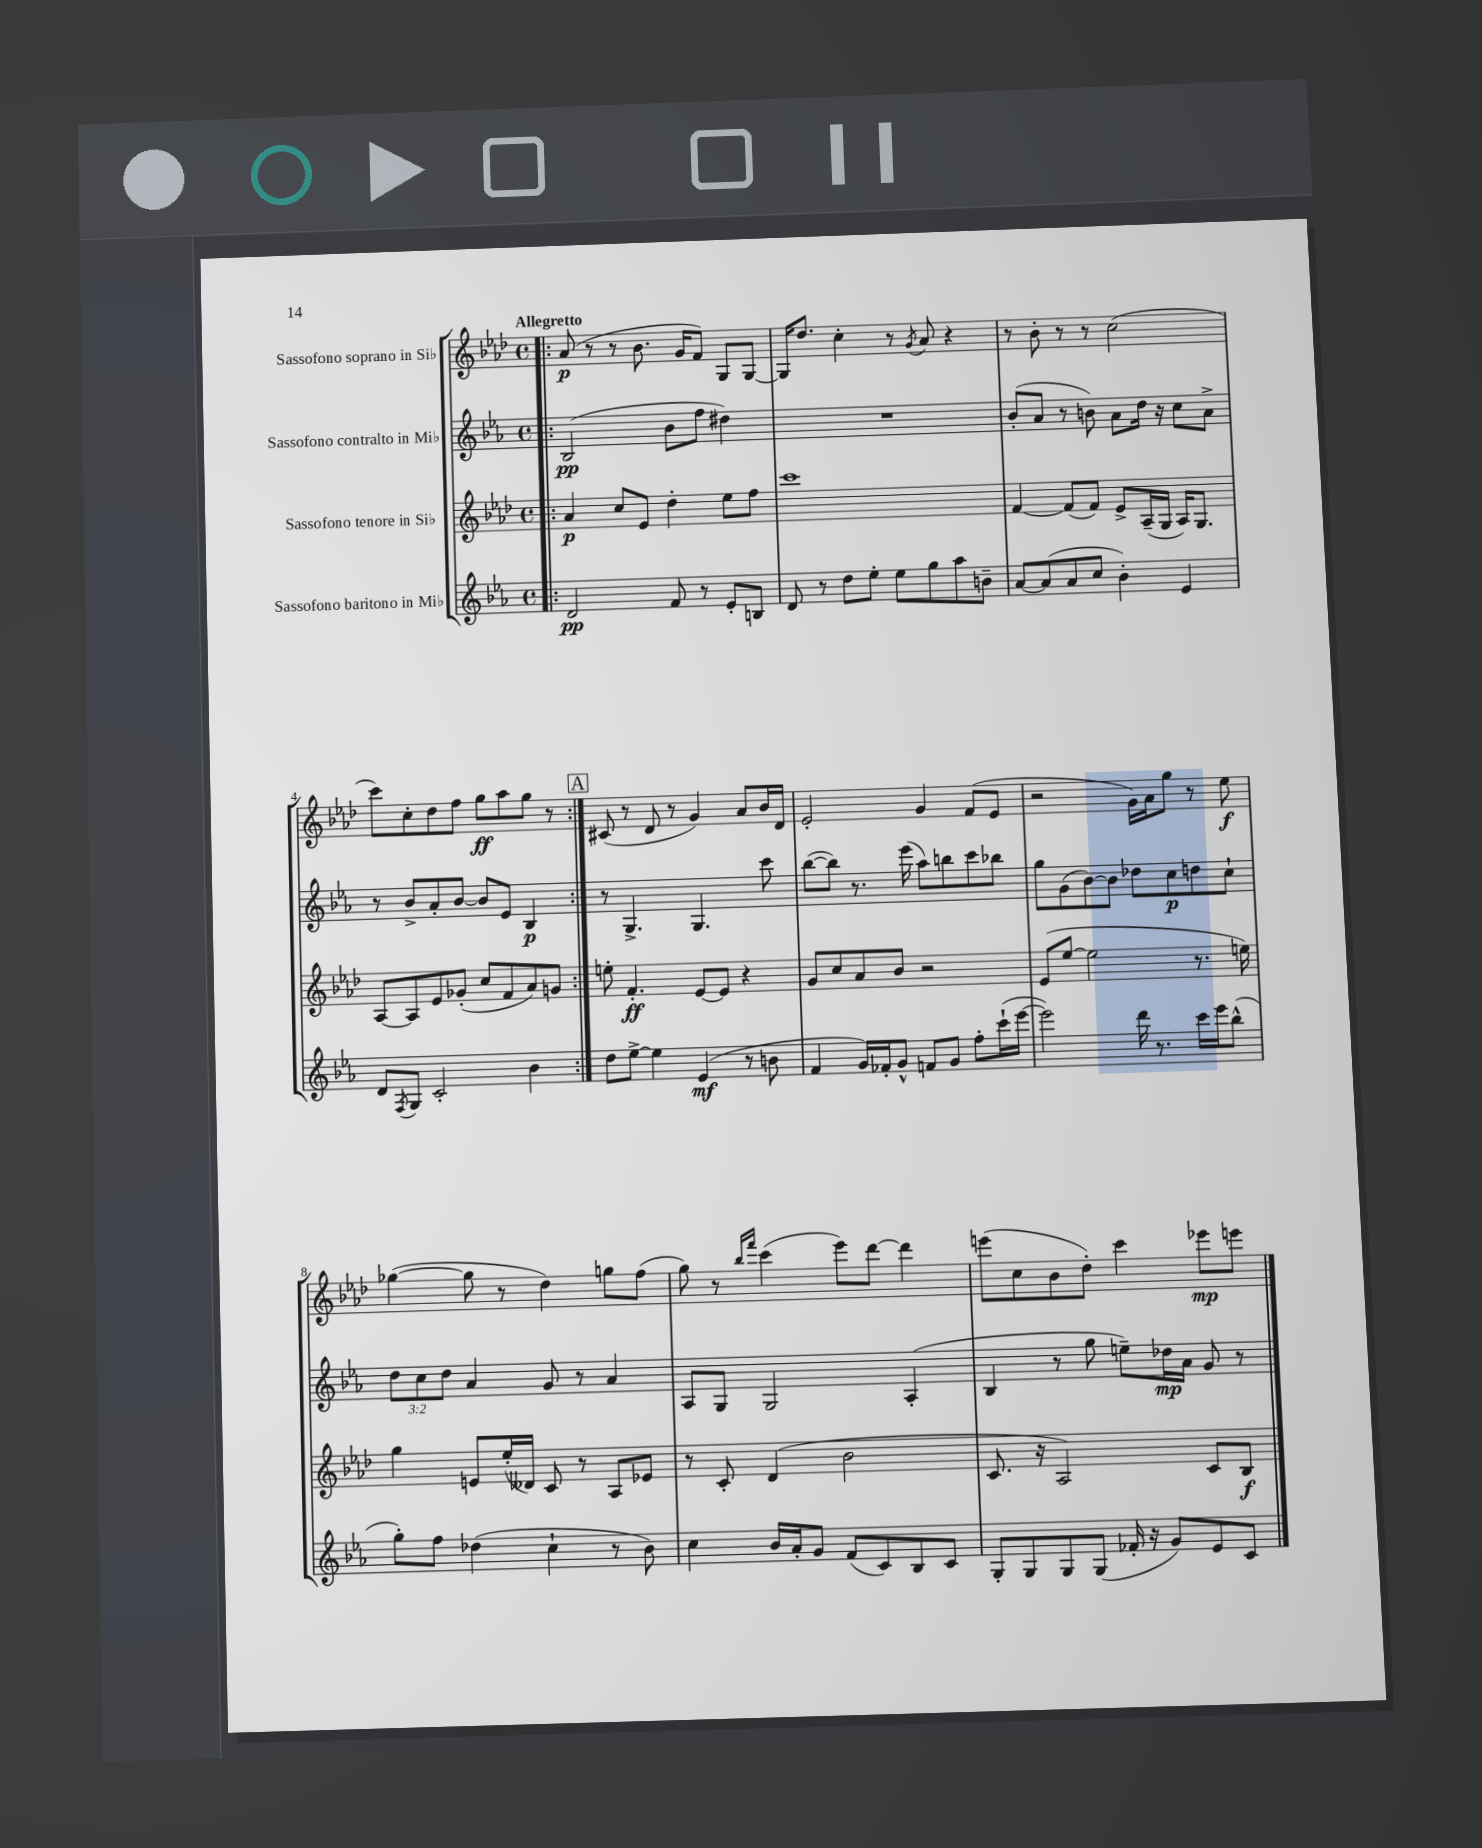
<<
\new StaffGroup <<
\new Staff = "s0" \with { instrumentName = "Sassofono soprano in Sib" } {
    \clef treble \key aes \major \defaultTimeSignature \time 4/4 \tempo "Allegretto"
    \repeat volta 2 { \bar ".|:" aes'8\p( r8 r8 bes'8. g'16 f'8) g8 g8~ |
    g16 des''8. c''4-. r8 \acciaccatura { g'8 } aes'8 r4 |
    r8 bes'8-. r8 r8 c''2( |
    c'''8) c''8-. des''8 f''8 g''8\ff aes''8 g''8 r8 | }
    \mark \markup { \box "A" } cis'8( r8 des'8 r8 g'4) aes'8 bes'16 des'16 |
    ees'2-. g'4 f'8( ees'8 |
    r2 g'16) aes'16 g''8 r8 ees''8\f |
    ges''4~( ges''8 r8 des''4) g''8 f''8( |
    g''8) r8 \grace { bes''16 f'''16 } c'''4( ees'''8) des'''8~ des'''4 |
    e'''8( c''8 bes'8 des''8-.) c'''4 ees'''8\mp e'''8 \bar "|." |
}
\new Staff = "s1" \with { instrumentName = "Sassofono contralto in Mib" } {
    \clef treble \key ees \major \defaultTimeSignature \time 4/4 \override Staff.TupletNumber.text = #tuplet-number::calc-fraction-text
    \repeat volta 2 { \bar ".|:" bes2\pp( bes'8 f''8 dis''4) |
    R1 |
    bes'8-.( aes'8 r8 b'8) aes'8 d''16 r16 c''8 aes'8-> |
    r8 bes'8-> aes'8-. bes'8~ bes'8 ees'8 bes4\p | }
    \mark \markup { \box "A" } r8 g4.-> g4. c'''8 |
    bes''8~( bes''8) r8. ees'''16( aes''8) b''8 c'''8 bes''8 |
    g''8 g'8( bes'8~) bes'8 des''8 c''8\p d''8 c''8-! |
    \tuplet 3/2 { d''8 c''8 d''8 } aes'4 g'8 r8 aes'4 |
    aes8 g8 g2 aes4-.( |
    bes4 r8 g''8 e''8--) des''16\mp aes'16 g'8 r8 \bar "|." |
}
\new Staff = "s2" \with { instrumentName = "Sassofono tenore in Sib" } {
    \clef treble \key aes \major \defaultTimeSignature \time 4/4
    \repeat volta 2 { \bar ".|:" aes'4\p c''8 ees'8 des''4-. ees''8 f''8 |
    c'''1 |
    f'4~ f'8( f'8) ees'8-> aes16--( g16 aes16) g8. |
    aes8~ aes8 ees'8 ges'8-.( c''8 f'8 aes'8) g'8 | }
    \mark \markup { \box "A" } e''8-. f'4.-.\ff ees'8~ ees'8 r4 |
    g'8 c''8 aes'8 bes'8 r2 |
    ees'8( ees''8~ ees''2 r8. e''16) |
    g''4 e'8 ees''16-.( deses'16) c'8 r8 aes8 ees'8 |
    r8 c'8-. des'4( bes'2 |
    c'8. r16 aes2) c'8 bes8\f \bar "|." |
}
\new Staff = "s3" \with { instrumentName = "Sassofono baritono in Mib" } {
    \clef treble \key ees \major \defaultTimeSignature \time 4/4
    \repeat volta 2 { \bar ".|:" d'2\pp f'8 r8 ees'8-. b8 |
    d'8 r8 d''8 ees''8-. ees''8 g''8 aes''8 b'8-- |
    aes'8~ aes'8( aes'8 c''8 bes'4-.) ees'4 |
    d'8 \acciaccatura { f8 } g8 c'2-. bes'4 | }
    \mark \markup { \box "A" } d''8 ees''8~-> ees''4 ees'4\mf( r8 b'8 |
    f'4 g'16) fes'16-. g'8-^ f'8 g'8 f''8-. c'''16-!( ees'''16~ |
    ees'''2) d'''16 r8. c'''16 ees'''16 bes''8-^( |
    g''8-.) f''8 des''4( c''4-! r8 bes'8) |
    c''4 bes'16 aes'16-. g'8 f'8( c'8) bes8 c'8 |
    g8-. g8 g8 g8( fes'16-. r16 g'8) ees'8 c'8 \bar "|." |
}
>>
>>
